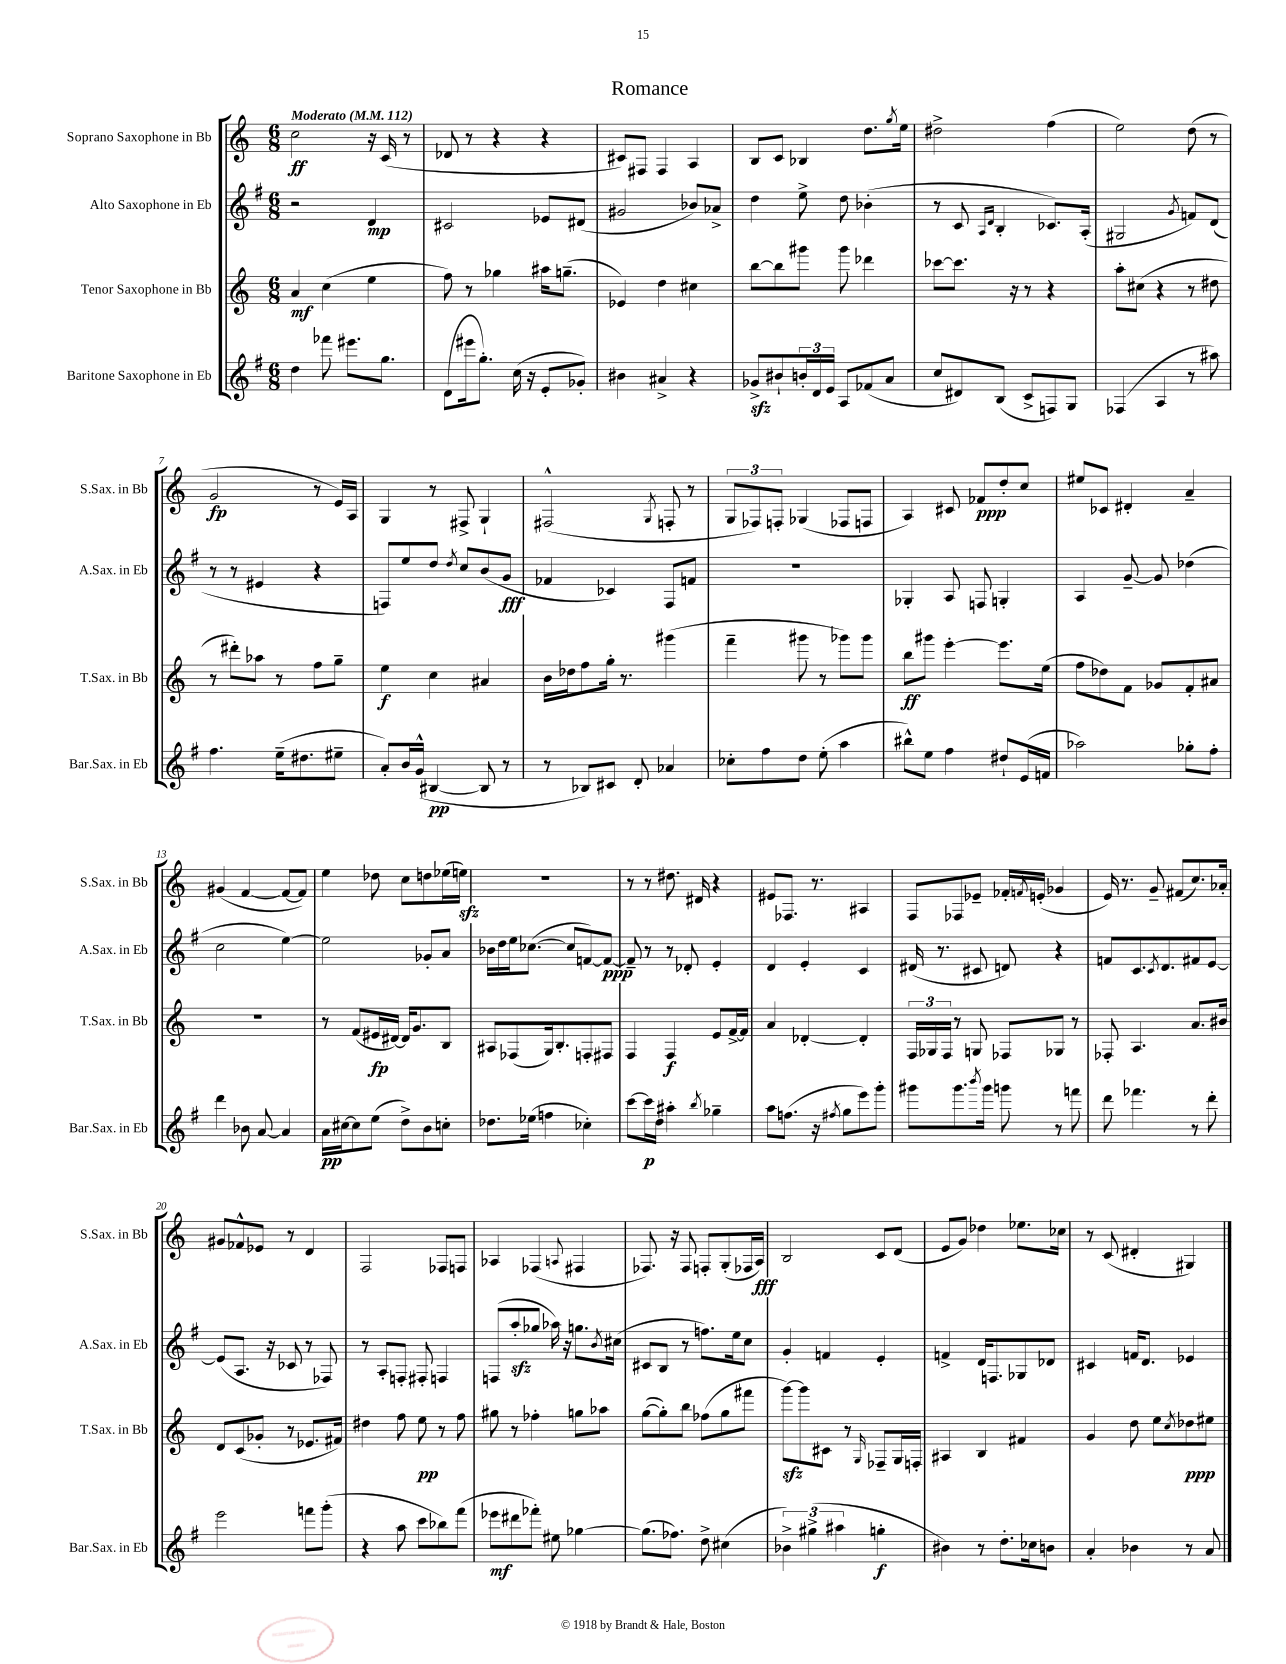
\header { title = "Romance" }
<<
\new StaffGroup <<
\new Staff = "s0" \with { instrumentName = "Soprano Saxophone in Bb" shortInstrumentName = "S.Sax. in Bb" } {
    \clef treble \key c \major \numericTimeSignature \time 6/8 \tempo "Moderato" 4 = 112
    c''2\ff r16 c'16( r8 |
    des'8 r8 r4 r4 |
    cis'8) fis8 fis4 a4 |
    b8 c'8 bes4 d''8. \acciaccatura { g''8 } e''16 |
    dis''2-> f''4( |
    e''2) d''8( r8 |
    g'2\fp r8 e'16) a16 |
    g4 r8 fis8-> g4-! |
    fis2-^( \acciaccatura { g8 } f8-. r8 |
    \tuplet 3/2 { g8 fes8) f8-. } ges4( fes8 f8 |
    a4) cis'8 fes'8\ppp d''8-. c''8 |
    eis''8 ces'8 dis'4-. a'4-- |
    gis'4( f'4~ f'8~ f'8) |
    e''4 des''8 c''8 d''8 ees''16( e''16\sfz) |
    R2. |
    r8 r8 dis''8. dis'16 r4 |
    eis'8 fes8. r8. ais4 |
    f8 fes8 ees'8-- fes'16-. \acciaccatura { f'8 } e'16-.( ges'4 |
    e'16) r8. g'8-- fis'8( c''8.) aes'16-. |
    gis'8 fes'8-^ ees'8 r8 d'4 |
    f2 fes8 f8 |
    aes4 fes4( \appoggiatura { a8 } fis4 |
    fes8.) r16 fes8 f8-. g8-.( fes16 a16\fff) |
    b2 c'8 d'8( |
    e'8 g'8) des''4 ees''8. ces''16 |
    r8 c'8( dis'4-. gis4) \bar "|." |
}
\new Staff = "s1" \with { instrumentName = "Alto Saxophone in Eb" shortInstrumentName = "A.Sax. in Eb" } {
    \clef treble \key g \major \numericTimeSignature \time 6/8
    r2 d'4\mp |
    cis'2 ees'8 dis'8( |
    gis'2 bes'8) aes'8-> |
    d''4 e''8-> d''8 bes'4-.( |
    r8 c'8 \grace { a16 d'16 } b4-. ces'8.) a16-.( |
    gis2 \acciaccatura { g'8 } f'8) d'8( |
    r8 r8 eis'4 r4 |
    f8) e''8 d''8 \acciaccatura { d''8 } c''8 b'8( g'8\fff |
    fes'4 ces'4) fis8 f'8 |
    R2. |
    ges4-. a8 f8 g4-. |
    a4 g'8~-- g'8 des''4( |
    c''2 e''4~) |
    e''2 ges'8-. a'8 |
    bes'16 d''16 e''16 ces''8.~( ces''8 f'8~) f'8~\ppp |
    f'8-- r8 r8 des'8-. e'4-. |
    d'4 e'4-. c'4 |
    dis'16( r8. cis'8 d'8) r4 |
    f'8 c'8. \acciaccatura { c'8 } d'8. fis'8 e'8~ |
    e'8( a8. r16 ces'8 r8 fes8) |
    r8 a8-. f8-. fis8-. f4 |
    f8( a''8-.\sfz ges''8 aes''16) r16 g''8. \acciaccatura { b'8 } cis''16( |
    cis'8 b8 r8 f''8.) e''16 c''8 |
    g'4-. f'4 e'4-. |
    f'4-> d'16 f8. ges8 des'8 |
    cis'4 f'16 d'8. ees'4 \bar "|." |
}
\new Staff = "s2" \with { instrumentName = "Tenor Saxophone in Bb" shortInstrumentName = "T.Sax. in Bb" } {
    \clef treble \key c \major \numericTimeSignature \time 6/8
    a'4\mf c''4( e''4 |
    f''8) r8 ges''4 ais''16 g''8.--( |
    ees'4) d''4 cis''4 |
    b''8~ b''8 gis'''8 gis'''8 des'''4 |
    ces'''8~ ces'''8. r16 r8 r4 |
    a''8-. cis''8( r4 r8 dis''8 |
    r8 dis'''8-.) aes''8 r8 f''8 g''8-- |
    e''4\f c''4 ais'4 |
    b'16 des''16 f''8 g''16-. r8. gis'''4( |
    f'''4-- gis'''8 r8 ges'''8) ges'''8 |
    b''8\ff gis'''8 e'''4~-. e'''8. e''16( |
    f''8 des''8) f'8 ges'8 f'8-. ais'8 |
    R2. |
    r8 f'8( eis'16\fp dis'16~) dis'16 g'8. b8 |
    ais8 fes8( g16) b8.-. f8-. fis8 |
    f4 f4\f e'8 f'16~-> f'16 |
    a'4 des'4~-. des'4-. |
    \tuplet 3/2 { f16 ges16 f16 } r8 g8 fes8 ges8 r8 |
    fes8-. a4. a'8. bis'16 |
    d'8 c'8( ges'8-. r8 ees'8. fis'16) |
    dis''4 f''8 e''8\pp r8 f''8 |
    gis''8 r8 fes''4-. g''8 aes''8 |
    g''8~( g''8-.) b''8 fes''8( g''8 fis'''8 |
    g'''8~\sfz) g'''8 cis'8 r8 \grace { g16 } fes8-- g16 f16-. |
    ais4 b4 fis'4 |
    g'4 d''8 e''8 \acciaccatura { c''8 } des''8\ppp eis''8 \bar "|." |
}
\new Staff = "s3" \with { instrumentName = "Baritone Saxophone in Eb" shortInstrumentName = "Bar.Sax. in Eb" } {
    \clef treble \key g \major \numericTimeSignature \time 6/8
    d''4 fes'''8 eis'''8. g''8. |
    d'8( eis'''16 g''8.-.) c''16( r16 e'8-. ges'8-.) |
    bis'4 ais'4-> r4 |
    ges'8->\sfz bis'8-! \tuplet 3/2 { b'16-. d'16 e'16 } a8 fes'8( a'8 |
    c''8 dis'8) b8( c'8-> f8) g8 |
    fes4( a4 r8 ais''8) |
    fis''4. e''16--( dis''8. eis''8-- |
    a'8-.) b'16 g'16-^( bis4~\pp bis8 r8 |
    r8 bes8) cis'8 d'8-. aes'4 |
    ces''8-. fis''8 d''8 e''8-.( a''4 |
    bis''8-^) e''8 fis''4 dis''8-! e'16( f'16 |
    aes''2) ges''8-. fis''8-. |
    d'''4 bes'8 a'8~ a'4 |
    a'16\pp cis''16~ cis''8 e''8( d''8->) b'8 c''8-. |
    des''8. ees''16( f''4 ces''4-.) |
    c'''8~ c'''16\p d''16 ais''4-. \acciaccatura { b''8 } ges''4-- |
    a''8 f''8.( r16 \acciaccatura { fis''8 } g''8 e'''8) g'''8-. |
    gis'''8 gis'''8. \acciaccatura { b'''8 } gis'''16 g'''8 r8 f'''8 |
    d'''8 fes'''4. r8 d'''8-. |
    e'''2 f'''8 g'''8-.( |
    r4 a''8 c'''8 bes''8) fis'''8( |
    ees'''8\mf dis'''8 fes'''8-.) eis''8 ges''4~ |
    ges''8.( fes''8.) d''8-> cis''4( |
    \tuplet 3/2 { bes'4->) gis''4->( ais''4 } g''4-.\f |
    bis'4) r8 d''8.-. ces''16 b'8 |
    a'4-. bes'4 r8 a'8 \bar "|." |
}
>>
>>
